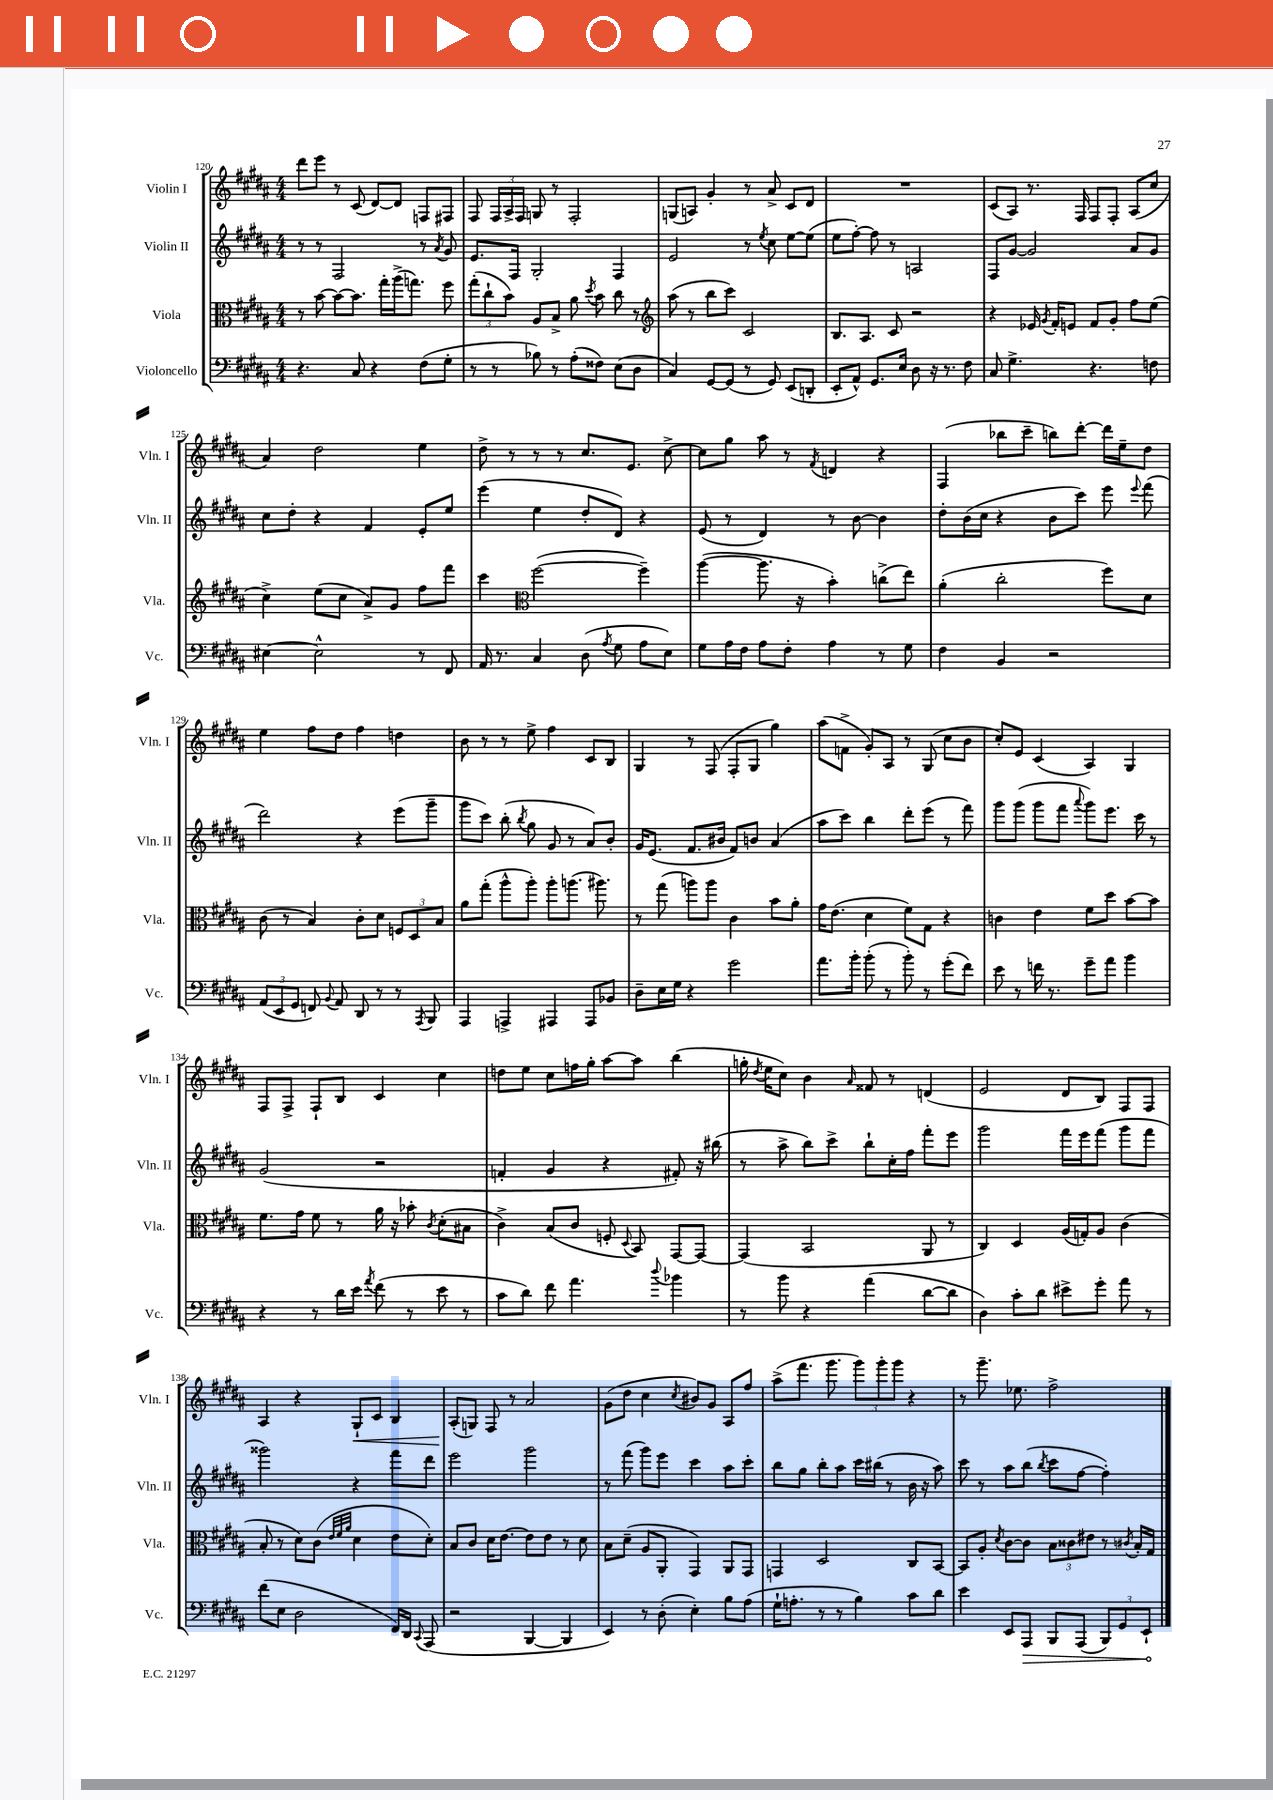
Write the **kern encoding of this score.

**kern	**dynam	**kern	**kern	**kern	**dynam
*part4	*part4	*part3	*part2	*part1	*part1
*staff4	*staff4	*staff3	*staff2	*staff1	*staff1
*I"Violoncello	*	*I"Viola	*I"Violin II	*I"Violin I	*
*I'Vc.	*	*I'Vla.	*I'Vln. II	*I'Vln. I	*
*clefF4	*	*clefC3	*clefG2	*clefG2	*
*k[f#c#g#d#a#]	*	*k[f#c#g#d#a#]	*k[f#c#g#d#a#]	*k[f#c#g#d#a#]	*
*M4/4	*	*M4/4	*M4/4	*M4/4	*
=120	=120	=120	=120	=120	=120
4.r	.	8r	8r	8ddd#\L	.
.	.	[8b\	8r	8eee\J	.
.	.	8b\L_	2F#/	8r	.
8C#/	.	8.b\J]	.	(8c#/	.
4r	.	.	.	[8d#/L)	.
.	.	16gg#'\LL	.	.	.
.	.	(16aa#^\J	.	8d#/J]	.
.	.	8.ggn\J)	.	.	.
(8F#\L	.	.	8r	8Fn/L	.
.	.	.	8qa#/	.	.
8G#'\J	.	8ff#\	8g#/	8F#X/J	.
=121	=121	=121	=121	=121	=121
8r	.	(12gg#'\L	8.e/L	8F#/	.
.	.	12cc#`\	.	.	.
8r	.	.	.	24F#/LL	.
.	.	12b\J)	.	24A#^/	.
.	.	.	16F#/Jk	.	.
.	.	.	.	24F#/JJ	.
8B-X\)	.	8A#/L	2G#'/	8Gn/	.
8r	.	8B^/J	.	8r	.
(8A#'\L	.	8a#\	.	2F#'/	.
.	.	8qdd#/	.	.	.
8F##X\J)	.	8b\	.	.	.
(8E\L	.	8cc#\	4F#/	.	.
8D#\J	.	8r	.	.	.
=122	=122	=122	=122	=122	=122
*	*	*clefG2	*	*	*
4C#/)	.	(8aa#\	2e/	(8Gn/L	.
.	.	8r	.	8An/J)	.
[8GG#/L	.	8bb\L	.	4g#'/	.
(8GG#/J]	.	8ccc#\J)	.	.	.
8r	.	2c#/	8r	8r	.
.	.	.	8qee/	.	.
8GG#/)	.	.	8cc#\	8a#^/	.
(8EE/L	.	.	[8ee\L	8c#/L	.
8DDn'/J	.	.	(8ee\J]	8d#/J	.
=123	=123	=123	=123	=123	=123
8EE'/L	.	8.B/L	8ee\L	1r	.
8AA#^^/J)	.	.	[8ff#'\J)	.	.
.	.	8.A#/J	.	.	.
8.GG#/L	.	.	8ff#\]	.	.
.	.	8c#/	8r	.	.
16E/Jk	.	.	.	.	.
8D#\	.	2r	2An/	.	.
16r	.	.	.	.	.
8.r	.	.	.	.	.
8F#\	.	.	.	.	.
=124	=124	=124	=124	=124	=124
8C#/	.	4r	8F#/L	(8c#/L	.
4.G#^\	.	.	[8g#/J	8A#/J)	.
.	.	16e-X/	2g#/]	8.r	.
.	.	8qg#/	.	.	.
.	.	16f#'/KL	.	.	.
.	.	8en/J	.	.	.
.	.	.	.	16F#/	.
4.r	.	8f#/L	.	8F#/L	.
.	.	8g#'/J	.	8F#'/J	.
.	.	8ff#\L	8a#/L	(8A#/L	.
8Fn\	.	(8ee\J	8g#/J	8cc#/J	.
!!LO:LB:g=z
=125	=125	=125	=125	=125	=125
[4E#X\	.	4cc#^\)	8cc#\L	4a#/)	.
.	.	.	8dd#'\J	.	.
2E#^^\]	.	(8ee\L	4r	2dd#\	.
.	.	8cc#\J	.	.	.
.	.	8a#^/L)	4f#/	.	.
.	.	8g#/J	.	.	.
8r	.	8ff#\L	8e'/L	4ee\	.
8FF#/	.	8fff#\J	8ee/J	.	.
=126	=126	=126	=126	=126	=126
16AA#/	.	4ccc#\	(4eee\	8dd#^\	.
8.r	.	.	.	.	.
.	.	.	.	8r	.
*	*	*clefC3	*	*	*
4C#/	.	([2ff#\	4ee\	8r	.
.	.	.	.	8r	.
(8D#\	.	.	8dd#'/L	8.cc#/L	.
8qA#/	.	.	.	.	.
8G#\	.	.	8d#/J)	.	.
.	.	.	.	8.e/J	.
8A#\L	.	4ff#~\])	4r	.	.
8E\J)	.	.	.	[8cc#^\	.
=127	=127	=127	=127	=127	=127
8G#\L	.	([4aa#\	(8e/	8cc#\L]	.
16A#\L	.	.	8r	8gg#\J	.
16F#\JJ	.	.	.	.	.
8A#\L	.	8.aa#\]	4d#/)	8aa#\	.
8F#'\J	.	.	.	8r	.
.	.	16r	.	.	.
.	.	.	.	8qf#/	.
4A#\	.	4b'\)	8r	4dn/	.
.	.	.	[8b\	.	.
8r	.	(8ccn^\L	4b\]	4r	.
8G#\	.	8ee\J)	.	.	.
=128	=128	=128	=128	=128	=128
4F#\	.	(4a#'\	8dd#'\L	(4F#/	.
.	.	.	(16b\L	.	.
.	.	.	16cc#\JJ	.	.
4BB/	.	2cc#'\	4r	8bb-X\L	.
.	.	.	.	8ccc#~\J	.
2r	.	.	8b\L	8bbn\L)	.
.	.	.	8ccc#\J)	[8ddd#'\J	.
.	.	8ff#\L)	8eee\	16ddd#\LL]	.
.	.	.	.	16ee~\J	.
.	.	.	8qqeee/	.	.
.	.	8d#\J	(8fff#\	8dd#\J	.
!!LO:LB:g=z
=129	=129	=129	=129	=129	=129
(12AA#/L	.	(8c#\	2ddd#\)	4ee\	.
12EE/	.	.	.	.	.
.	.	8r	.	.	.
12GG#/J	.	.	.	.	.
8FFn/)	.	4B/)	.	8ff#\L	.
8qqBB/	.	.	.	.	.
8AA#/	.	.	.	8dd#\J	.
8DD#/	.	8c#'\L	4r	4ff#\	.
8r	.	8d#\J	.	.	.
8r	.	12Fn/L	(8eee\L	4ddn\	.
.	.	12D#/	.	.	.
8qAAA#/	.	.	.	.	.
8BBB/	.	.	8ggg#~\J	.	.
.	.	12B/J	.	.	.
=130	=130	=130	=130	=130	=130
4AAA#/	.	8a#\L	8ggg#\L	8b\	.
.	.	(8gg#'\J	8ccc#\J)	8r	.
4AAAn^/	.	8aa#^^\L	(8bb'\	8r	.
.	.	.	8qbb/	.	.
.	.	8aa#'\J)	8gg#\	8ee^\	.
4AAA#X/	.	8aa#'\L	8g#/	4ff#\	.
.	.	(8.aan\J	8r	.	.
8AAA#/L	.	.	8a#/L)	8c#/L	.
.	.	8.aa#X\)	.	.	.
8BB-X/J	.	.	8b'/J	8B/J	.
=131	=131	=131	=131	=131	=131
8D#~\L	.	8r	16g#/KL	4G#/	.
.	.	.	(8.e/J	.	.
16E\L	.	(8gg#\	.	.	.
16G#\JJ	.	.	.	.	.
4r	.	8aan\L)	8.f#/L	8r	.
.	.	8aa\J	.	(8F#/	.
.	.	.	16b#X/Jk	.	.
2g#\	.	4c#\	8f#/L)	8F#'/L	.
.	.	.	8bn/J	8G#/J	.
.	.	8b\L	(4a#/	4gg#\)	.
.	.	8a#'\J	.	.	.
=132	=132	=132	=132	=132	=132
8.a#\L	.	16g#\KL	8aa#\L	(8aa#\L	.
.	.	(8.e\J	.	.	.
.	.	.	8ccc#\J)	8fn^\J	.
16b'\Jk	.	.	.	.	.
(8b'\	.	4d#\	4bb\	8g#'/L)	.
8r	.	.	.	8A#/J	.
8b'\)	.	8f#\L)	8ddd#'\L	8r	.
8r	.	8G#\J	(8eee\J	(8G#/	.
(8g#'\L	.	4r	8r	8cc#\L	.
8f#\J)	.	.	8fff#\)	8b\J	.
=133	=133	=133	=133	=133	=133
8e\	.	4cn\	8ggg#\L	8cc#'/L)	.
8r	.	.	(8ggg#\J	8e/J	.
16fn\	.	4e\	8ggg#\L	(4c#/	.
8.r	.	.	.	.	.
.	.	.	8fff#\J	.	.
.	.	.	8qqaaa#/	.	.
8g#~\L	.	8f#\L	8ggg#\L)	4A#/)	.
8a#\J	.	8dd#\J	8.eee\J	.	.
4b\	.	[8b\L	.	4G#/	.
.	.	.	16ccc#\	.	.
.	.	8b\J]	8r	.	.
!!LO:LB:g=z
=134	=134	=134	=134	=134	=134
4r	.	8.f#\L	(2g#/	8F#/L	.
.	.	.	.	8F#^/J	.
.	.	16g#\Jk	.	.	.
8r	.	8f#\	.	8F#`/L	.
16d#\LL	.	8r	.	8B/J	.
16e\JJ	.	.	.	.	.
8qa#/	.	.	.	.	.
(8f#\	.	16a#\	2r	4c#/	.
.	.	16r	.	.	.
8r	.	8b-X'\	.	.	.
.	.	8qc#/	.	.	.
8e\	.	(8d#'\L	.	4cc#\	.
8r	.	8B#X\J	.	.	.
=135	=135	=135	=135	=135	=135
8c#\L	.	4c#^\)	4fn'/	8ddn\L	.
8d#\J)	.	.	.	8ee\J	.
8f#\	.	(8B/L	4g#/	8cc#\L	.
4.a#\	.	8c#/J	.	16ffn\L	.
.	.	.	.	16gg#'\JJ	.
.	.	8Fn'/	4r	[8aa#\L	.
.	.	8qqD#/	.	.	.
.	.	8BB/)	.	8aa#\J]	.
8qqdd#/	.	.	.	.	.
4b-X\	.	[8GG#/L	8f#X'/)	(4bb\	.
.	.	8GG#/J_	16r	.	.
.	.	.	(16bb#X\	.	.
=136	=136	=136	=136	=136	=136
8r	.	(4GG#/]	8r	16ggn'\	.
.	.	.	.	8qdd#/	.
.	.	.	.	16ee\KL	.
8b\	.	.	8aa#^\	8cc#\J)	.
4r	.	2BB/	8bb\L)	4b\	.
.	.	.	8ccc#^\J	.	.
.	.	.	.	16qqa#/	.
(4a#\	.	.	8bb`\L	8f##X/	.
.	.	.	16cc#'\L	8r	.
.	.	.	16ff#\JJ	.	.
[8d#\L	.	8AA#/	8fff#'\L	(4dn/	.
8d#\J]	.	8r	8eee\J	.	.
=137	=137	=137	=137	=137	=137
4D#\)	.	4C#/)	2ggg#\	2e/	.
8c#'\L	.	4D#/	.	.	.
8d#\J	.	.	.	.	.
8e#X^\L	.	(16A#/LL	16fff#\LL	8d#/L	.
.	.	16Gn'/J)	16eee\J	.	.
8g#'\J	.	8A#/J	(8fff#\J	8B/J)	.
8a#\	.	(4c#\	8ggg#\L	8F#/L	.
8r	.	.	8fff#\J	8F#/J	.
!!LO:LB:g=z
=138	=138	=138	=138	=138	=138
(8f#\L	.	8B'/	2ggg##X\)	4A#/	.
8E\J	.	8r	.	.	.
2D#\	.	8d#\L)	.	4r	.
.	.	(8c#\J	.	.	.
.	.	32qqe/LLL	.	.	.
.	.	32qqf#/	.	.	.
.	.	32qqa#/JJJ	.	.	.
!	!	!	!	!	!LO:HP:b
.	.	4d#\	4r	8G#`/L	<
.	.	.	.	8c#/J	.
16FF#/LL)	.	8e\L	8fff#\L	4B/	.
16DD#/JJ	.	.	.	.	.
8qqCC#/	.	.	.	.	.
(8AAA#/	.	8d#'\J)	8ddd#\J	.	.
=139	=139	=139	=139	=139	=139
2r	.	8B/L	2eee\	(8A#'/L	.
.	.	8c#/J	.	8Gn/J)	[
.	.	16d#\KL	.	8F#/	.
.	.	[8.e\J	.	.	.
.	.	.	.	8r	.
[4BBB/	.	8e\L]	2ggg#\	2a#/	.
.	.	8e\J	.	.	.
4BBB/]	.	8r	.	.	.
.	.	8d#\	.	.	.
=140	=140	=140	=140	=140	=140
4EE/)	.	8B\L	8r	(8g#\L	.
.	.	(8d#~\J	(8fff#\	8dd#\J	.
8r	.	8A#/L	8ggg#\L)	4cc#\	.
(8D#'\	.	8AA#'/J	8eee\J	.	.
.	.	.	.	8qcc#/	.
4E'\)	.	4GG#/)	4ccc#\	8b#X/L)	.
.	.	.	.	8g#/J	.
8B\L	.	8AA#/L	8aa#\L	8A#/L	.
(8A#\J	.	8GG#/J	8ccc#'\J	8ff#/J	.
=141	=141	=141	=141	=141	=141
16G#`\KL	.	4GGn/	8bb\L	(8aa#^\L	.
8.An'\J	.	.	.	.	.
.	.	.	8gg#\J	8.fff#\J	.
8r	.	2D#/	8bb'\L	.	.
.	.	.	.	8.ggg#\	.
8r	.	.	8aa#\J	.	.
4B\)	.	.	16ccc#\LL	12ggg#\L)	.
.	.	.	(16bb#X\JJ	.	.
.	.	.	.	12ggg#'\	.
.	.	.	8r	.	.
.	.	.	.	12ggg#\J	.
8c#\L	.	8C#/L	16b\	4r	.
.	.	.	16r	.	.
8d#\J	.	[8BB/J	8aa#\)	.	.
=142	=142	=142	=142	=142	=142
4e\	.	8BB/L]	8ccc#\	8r	.
.	.	8A#'/J	8r	8.ggg#~\	.
.	.	8qd#/	.	.	.
8EE/L	.	[8c#\L	8aa#\L	.	.
.	.	.	.	8.ee-X\	.
!	!LO:HP:b	!	!	!	!
8AAA#/J	>	8c#\J]	(8bb\J	.	.
.	.	.	8qbb/	.	.
8BBB/L	.	12B\L	8ccc#\L	2ff#^\	.
.	.	12c##X\	.	.	.
(8AAA#/J	.	.	[8ff#\J	.	.
.	.	12e#X\J	.	.	.
12BBB/L)	.	8r	4ff#'\])	.	.
12GG#/	.	.	.	.	.
.	.	8qc#X/	.	.	.
.	.	16B'/LL	.	.	.
12EE`/J	.	.	.	.	.
.	.	16G#/JJ	.	.	.
.	]	.	.	.	.
==	==	==	==	==	==
*-	*-	*-	*-	*-	*-
